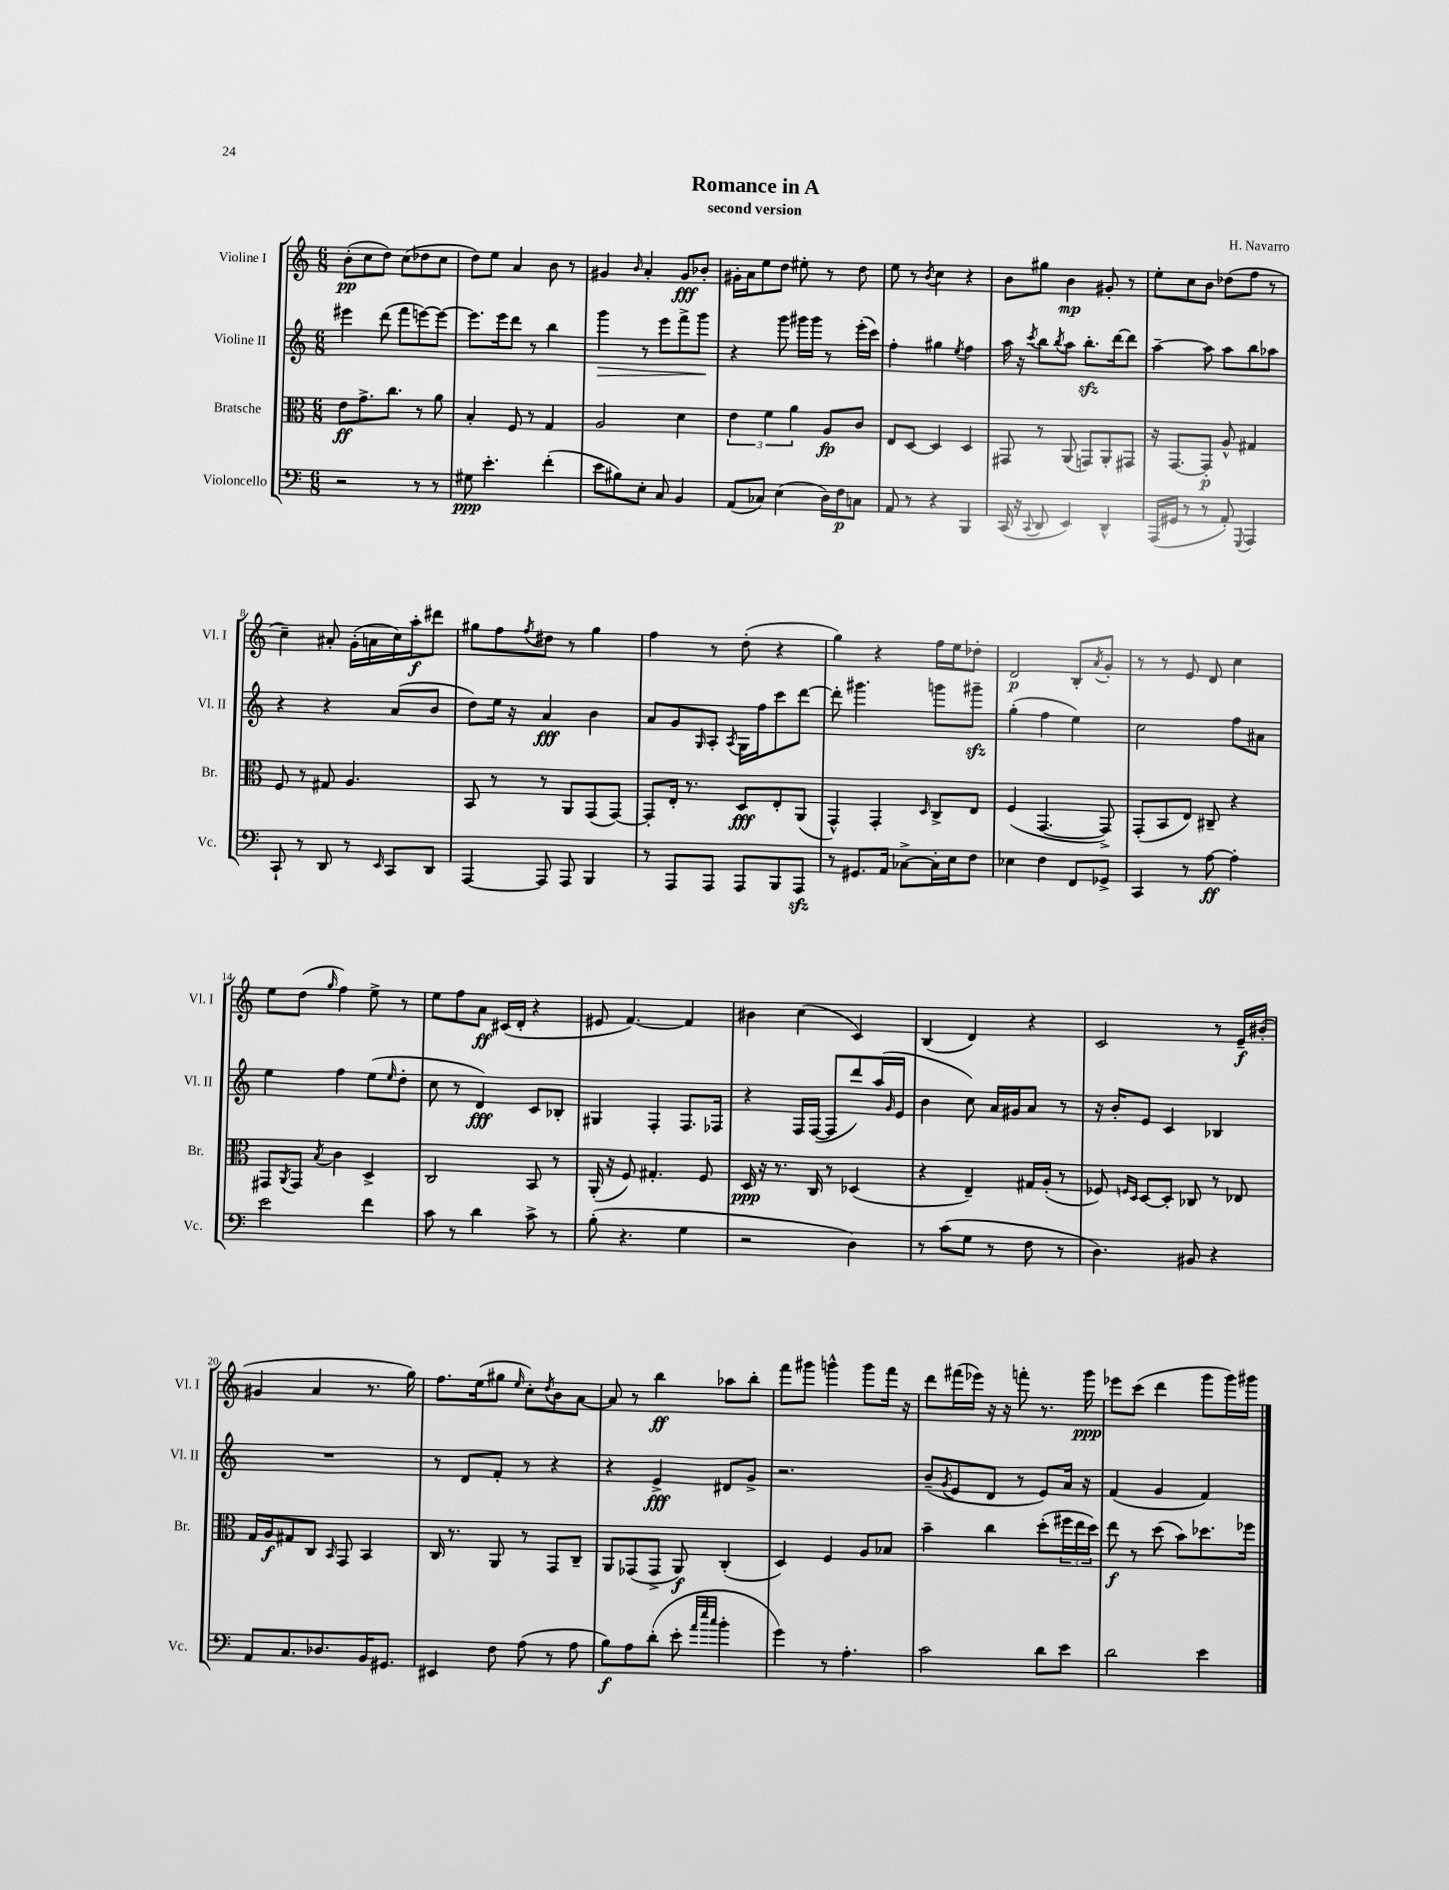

**kern	**kern	**kern	**kern
*staff4	*staff3	*staff2	*staff1
*clefF4	*clefC3	*clefG2	*clefG2
*k[]	*k[]	*k[]	*k[]
*M6/8	*M6/8	*M6/8	*M6/8
2r	8e	4eee#	(8b'
.	8.g^	.	8cc
.	.	(8ddd	8dd)
.	8.cc	.	.
.	.	8fff	(8cc
8r	8r	[8eee)	8dd-
8r	8a	8eee_	8cc
=	=	=	=
8G#	4B'	8.eee]	8dd)
4.e'	.	.	8ee
.	.	16eee	.
.	8F	8ddd	4a
.	8r	8r	.
(4f'	4G	4bb	8b
.	.	.	8r
=	=	=	=
8e	2A	4ggg	4g#
8B#)	.	.	.
.	.	.	16qqb
8E'	.	8r	4a'
8C	.	8eee	.
4BB	4d	8fff^	8g#
.	.	8ggg	8b-'
=	=	=	=
(8AA	6e	4r	16g#'
.	.	.	16a
8C-)	.	.	8ee
.	6f	.	.
(4E	.	8ggg	8dd
.	6a	.	.
.	.	16ggg#	8ee#'
.	.	16ggg#	.
16D)	8A	8r	8r
16F	.	.	.
8C	8c	(16eee'	8dd
.	.	16ccc)	.
=	=	=	=
8AA	8E	4ff'	8ee
8r	[8D	.	8r
.	.	.	8qb
4r	4D]	4gg#	4cc
.	.	8qee	.
4BBB	4D	4ff	4r
=	=	=	=
(16CC	8GG#	16aa	8b
16r	.	16r	.
8qqCC	.	8qccc	.
8DD	8r	8bb	8gg#
.	.	8qbb	.
4EE)	(8AA	8aa	4b
.	8GG)	8.bb'	.
4DD^^	8AA'	.	8g#'
.	.	[16ddd	.
.	8GG#	8ddd]	8r
=	=	=	=
(16AAA	16r	[4aa~	8ee'
16GG#	[8.GG	.	.
8r	.	.	8cc
8r	8GG']	8aa]	8b
8AA')	8A^^	8aa	(8dd-
8qqGGG	.	.	.
4AAA	4G#	8bb	8ff
.	.	8aa-	8r
=	=	=	=
8CC`	8F	4r	4cc~)
8r	8r	.	.
8DD	8G#	4r	8a#'
8r	4.A	.	(16g'
.	.	.	16a
16qqEE	.	.	.
8CC	.	(8a	16cc)
.	.	.	16aa'
8DD	.	8b	8ddd#
=	=	=	=
[4AAA	8BB	8dd)	8gg#
.	8r	16ee	8ff
.	.	16r	.
.	.	.	8qff
8AAA]	8r	4a	8dd#
8AAA	8AA	.	8r
4BBB	(8GG	4b	4gg#
.	[8GG)	.	.
=	=	=	=
8r	8GG']	8a	4ff
8AAA	16E'	8g	.
.	8.r	.	.
.	.	16qqG	.
8AAA	.	8A'	8r
.	.	8qA	.
8AAA	8D	16G	(8dd'
.	.	16ff	.
8BBB	8E'	8ccc	4r
8AAA	(8AA	[8ddd	.
=	=	=	=
8r	4GG^^)	8ddd']	4gg)
8.GG#	.	4.ggg#	.
.	4GG'	.	4r
16AA	.	.	.
[8C-^	.	.	.
.	16qqD	.	.
16C-']	8C^	8ggg	16ff
16E	.	.	16ee
8F	8E	8ggg#~	8dd-'
=	=	=	=
4E-	(4F	(4gg'	2d
4F	[4.GG	4ff	.
8FF	.	4ee)	8B'
.	.	.	8qa
8GG-^	8GG^])	.	8g'
=	=	=	=
4CC	(8GG'	2cc	8r
.	8BB	.	8r
8r	8E)	.	8e
[8A	8C#~	.	8d
4A']	4r	8ff	4cc
.	.	8a#	.
=	=	=	=
2e	8GG#	4ee	8ee
.	8qAA	.	.
.	8GG#	.	(8dd
.	8qB	.	16qqgg
.	4c	4ff	4ff)
4f	4D^	(8ee	8ee^
.	.	16qqee	.
.	.	8dd'	8r
=	=	=	=
8c	2C	8cc	8ee
8r	.	8r	8ff
4d	.	4d)	8a
.	.	.	(16c#
.	.	.	16d'
8c^	8BB	8c	4r
8r	8r	8B-'	.
=	=	=	=
(8B'	(16AA'	4G#	8e#
.	16r	.	.
4.r	8F)	.	[4.f)
.	4.G#'	4F'	.
4G	.	8.F	4f]
.	8F	.	.
.	.	16F-	.
=	=	=	=
2r	16D	4r	4b#
.	16r	.	.
.	8.r	.	.
.	.	16F	(4cc
.	16C	([16F	.
.	8r	8F]	.
4D)	(4D-	8ddd)	4c)
.	.	(16aa	.
.	.	16qqg	.
.	.	16e	.
=	=	=	=
8r	4r	4b	(4B
(8c	.	.	.
8G	4E~)	8cc)	4d)
8r	.	16a	.
.	.	16g#	.
8F	16G#	8a	4r
.	(16A'	.	.
8r	8r	8r	.
=	=	=	=
4.D)	8F-)	16r	2c
.	.	16b'	.
.	16qqF	.	.
.	16qqD	.	.
.	[8D	8e	.
.	8D']	4c	.
8BB#	8C-	.	.
4r	8r	4B-	8r
.	8E-	.	16e~
.	.	.	(16b#'
=	=	=	=
8AA	16G	2.r	4g#
.	16A	.	.
8.C	8G#	.	.
.	8C	.	4a
8.D-	.	.	.
.	16qqBB	.	.
.	8GG	.	.
16BB	4BB	.	8.r
8.GG#	.	.	.
.	.	.	16gg)
=	=	=	=
4EE#	16C	8r	8.ff
.	8.r	.	.
.	.	8d	.
.	.	.	(16ee
8F	8AA	8f'	8gg#
.	.	.	16qqee
(8A	8r	8r	8cc')
.	.	.	8qdd
8r	8GG	4r	8b
8A	8C~	.	[8a
=	=	=	=
8B)	8AA	4r	8a]
8A	(8GG-	.	8r
(8d'	8GG-^	4e^	4bb
8e'	8AA)	.	.
32qqa	.	.	.
32qqee	.	.	.
32qqcc	.	.	.
4b'	(4C'	8d#	8aa-
.	.	8g^	8bb'
=	=	=	=
4g)	4D)	2.r	8fff
.	.	.	8ggg#
8r	4F	.	4ggg^^
4.A'	.	.	.
.	8A	.	8ggg
.	8B-	.	16fff
.	.	.	16r
=	=	=	=
2c	4b~	(8b~	8ddd
.	.	8qg	.
.	.	8e	(16fff#
.	.	.	16eee-)
.	4cc	8d	16r
.	.	.	16r
.	.	8r	8fff'
8d	(8dd'	8e)	8.r
8e	24ff#	16a	.
.	24ee	.	.
.	.	16r	16ggg
.	24dd)	.	.
=	=	=	=
2d	8ee	(4f	8eee-
.	8r	.	(8ccc
.	(8dd	4g	4ddd
.	8b)	.	.
4e	8.dd-	4f)	8ggg
.	.	.	16ggg)
.	16ff-	.	16ggg#
==	==	==	==
*-	*-	*-	*-
